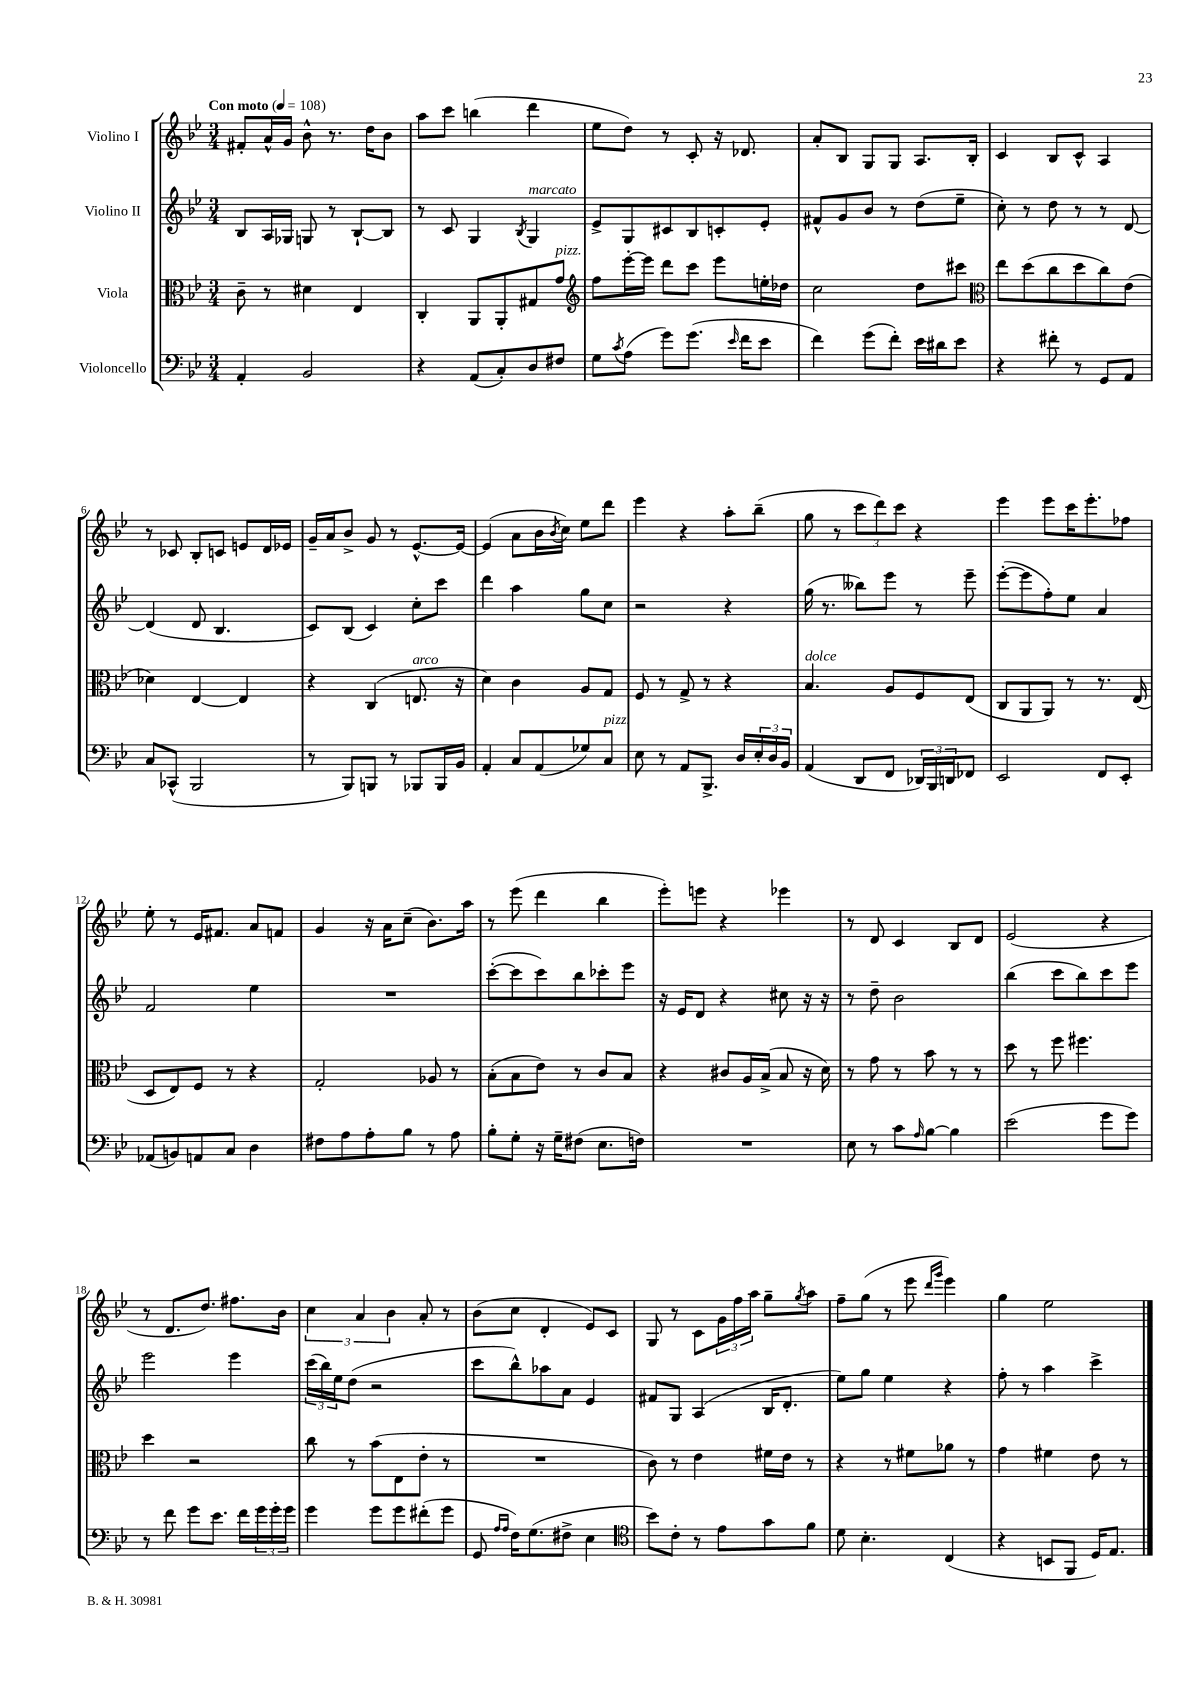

**kern	**kern	**kern	**kern
*part4	*part3	*part2	*part1
*staff4	*staff3	*staff2	*staff1
*I"Violoncello	*I"Viola	*I"Violino II	*I"Violino I
*clefF4	*clefC3	*clefG2	*clefG2
*k[b-e-]	*k[b-e-]	*k[b-e-]	*k[b-e-]
*M3/4	*M3/4	*M3/4	*M3/4
*MM108	*MM108	*MM108	*MM108
=1	=1	=1	=1
!	!	!	!LO:TX:a:B:t=Con moto
4AA'/	8c~\	8B-/L	8f#X'/L
.	8r	16A/L	16a^^/L
.	.	16G-X/JJ	16g/JJ
2BB-/	4d#X\	8Gn/	8b-^^\
.	.	8r	8.r
.	4E-/	[8B-`/L	.
.	.	.	16dd\KL
.	.	8B-/J]	8b-\J
=2	=2	=2	=2
4r	4C'/	8r	8aa\L
.	.	8c/	8ccc\J
(8AA/L	8AA/L	4G/	(4bbn\
8C'/)	8AA'/	.	.
.	.	8qB-/	.
!	!	!LO:TX:a:i:t=marcato	!
8D/	8G#X/	4G/	4ddd\
!	!LO:TX:a:i:t=pizz.	!	!
8F#X/J	8g/J	.	.
=3	=3	=3	=3
*	*clefG2	*	*
8G\L	8ff\L	8e-^/L	8ee-\L
8qc/	.	.	.
(8A\J	[16eee-'\L	8G/	8dd\J)
.	16eee-\JJ]	.	.
8g\L)	8ddd\L	8c#X/	8r
(8.g\J	8ccc\J	8B-/	8c'/
.	8eee-\L	8cn'/	16r
16qqe-/	.	.	.
16f\KL	.	.	8.d-X/
8e-\J	16een'\L	8e-'/J	.
.	16dd-X\JJ	.	.
=4	=4	=4	=4
4f\)	2cc\	8f#X^^/L	8a'/L
.	.	8g/	8B-/J
(8g\L	.	8b-/J	8G/L
8f'\J)	.	8r	8G/J
16e-\LL	8dd\L	(8dd\L	8.A/L
16d#X\J	.	.	.
8e-\J	8ccc#X\J	8ee-~\J	.
.	.	.	16B-'/Jk
=5	=5	=5	=5
*	*clefC3	*	*
4r	8ee-\L	8cc'\)	4c/
.	(8dd\	8r	.
8f#X'\	8cc\	8dd\	8B-/L
8r	8dd\	8r	8c^^/J
8GG/L	8cc\)	8r	4A/
8AA/J	(8e-\J	[8d/	.
!!LO:LB:g=z
=6	=6	=6	=6
8C/L	4d-X\)	(4d/]	8r
(8CC-X^^/J	.	.	8c-X/
2BBB-/	[4E-/	8d/	8B-'/L
.	.	4.B-/	8cn/J
.	4E-/]	.	8en/L
.	.	.	16d/L
.	.	.	16e-X/JJ
=7	=7	=7	=7
8r	4r	8c/L)	16g~/LL
.	.	.	16a/J
8BBB-/L)	.	(8B-/J	8b-^/J
8BBBn/J	(4C/	4c/)	8g/
8r	.	.	8r
!	!LO:TX:a:i:t=arco	!	!
8BBB-X/L	8.En/	8cc'\L	[8.e-^^/L
16BBB-/L	.	8ccc\J	.
16BB-/JJ	16r	.	16e-/Jk_
=8	=8	=8	=8
4AA'/	4d\)	4ddd\	(4e-/]
8C/L	4c\	4aa\	8a\L
(8AA/	.	.	16b-\L
.	.	.	8qb-/
.	.	.	16cc\JJ)
8G-X/)	8A/L	8gg\L	8ee-\L
!LO:TX:a:i:t=pizz.	!	!	!
8C/J	8G/J	8cc\J	8ddd\J
=9	=9	=9	=9
8E-\	8F/	2r	4eee-\
8r	8r	.	.
8AA/L	8G^/	.	4r
8.BBB-^/J	8r	.	.
.	4r	4r	8aa'\L
16D/LL	.	.	.
24E-'/	.	.	(8bb-~\J
24D/	.	.	.
24BB-/JJ	.	.	.
=10	=10	=10	=10
!	!LO:TX:a:i:t=dolce	!	!
(4AA/	4.B-/	(16gg\	8gg\
.	.	8.r	.
.	.	.	8r
8DD/L	.	8bb--X\L)	12ccc\L
.	.	.	12ddd\)
8FF/J	8A/L	8eee-\J	.
.	.	.	12ccc\J
24DD-X/LL)	8F/	8r	4r
24BBB-/	.	.	.
24DDn/J	.	.	.
8FF-X/J	(8E-/J	8eee-~\	.
=11	=11	=11	=11
2EE-/	8C/L	([8eee-'\L	4eee-\
.	8AA/	8eee-\]	.
.	8AA/J)	8ff'\)	8eee-\L
.	8r	8ee-\J	16ccc\K
.	.	.	8.eee-'\
8FF/L	8.r	4a/	.
8EE-'/J	.	.	8ff-X\J
.	(16E-/	.	.
!!LO:LB:g=z
=12	=12	=12	=12
(8AA-X/L	8D/L	2f/	8ee-'\
8BBn/)	8E-/)	.	8r
8AAn/	8F/J	.	16e-/KL
.	.	.	8.f#X/J
8C/J	8r	.	.
4D\	4r	4ee-\	8a/L
.	.	.	8fn/J
=13	=13	=13	=13
8F#X\L	2G'/	2.r	4g/
8A\	.	.	.
8A'\	.	.	16r
.	.	.	16a\KL
8B-\J	.	.	(8cc~\J
8r	8A-X/	.	8.b-\L)
8A\	8r	.	.
.	.	.	16aa\Jk
=14	=14	=14	=14
8B-'\L	(8B-'\L	([8ccc'\L	8r
8G'\J	8B-\	8ccc\]	(8eee-\
16r	8e-\J)	8ccc\)	4ddd\
16G~\KL	.	.	.
(8F#X\J	8r	8bb-\	.
8.E-\L	8c/L	8ccc-X'\	4bb-\
.	8B-/J	8eee-\J	.
16Fn\Jk)	.	.	.
=15	=15	=15	=15
2.r	4r	16r	8eee-'\L)
.	.	16e-/KL	.
.	.	8d/J	8eeen\J
.	8c#X/L	4r	4r
.	16A/L	.	.
.	(16B-^/JJ	.	.
.	8B-/	8cc#X\	4eee-X\
.	16r	16r	.
.	16d\)	16r	.
=16	=16	=16	=16
8E-\	8r	8r	8r
8r	8g\	8dd~\	8d/
8c\L	8r	2b-\	4c/
16qqA/	.	.	.
[8B-\J	8b-\	.	.
4B-\]	8r	.	8B-/L
.	8r	.	8d/J
=17	=17	=17	=17
(2e-\	8dd\	(4bb-\	(2e-/
.	8r	.	.
.	8ff\	8ccc\L	.
.	4.ff#X\	8bb-\)	.
8g\L	.	8ccc\	4r
8g\J)	.	8eee-\J	.
!!LO:LB:g=z
=18	=18	=18	=18
8r	4dd\	2eee-\	8r
8f\	.	.	8.d/L
8g\L	2r	.	.
.	.	.	8.dd/J)
8.e-\J	.	.	.
.	.	4eee-\	8.ff#X\L
16f\LL	.	.	.
24g\	.	.	.
24g'\	.	.	.
.	.	.	16b-\Jk
24g\JJ	.	.	.
=19	=19	=19	=19
4g\	8cc\	(24ccc\LL	6cc\
.	.	24bb-\)	.
.	.	24ee-\J	.
.	8r	(8dd\J	.
.	.	.	6a/
8g\L	(8b-\L	2r	.
.	.	.	6b-\
8g\	8E-\	.	.
(8f#X'\	8e-'\J	.	8a'/
8g\J	8r	.	8r
=20	=20	=20	=20
8GG/	2.r	8ccc\L	(8b-\L
16qqA/LL	.	.	.
16qqA/JJ	.	.	.
16F\KL)	.	8bb-^^\)	8cc\J
(8.G\	.	.	.
.	.	8aa-X\	4d'/
8F#X^\J	.	8a\J	.
4E-\	.	4e-/	8e-/L)
.	.	.	8c/J
=21	=21	=21	=21
*clefC4	*	*	*
8b-\L)	8c\)	8f#X/L	8G/
8c'\J	8r	8G/J	8r
8r	4e-\	(4A/	8c\L
8e-\L	.	.	24g\L
.	.	.	24ff\
.	.	.	24aa\JJ
8g\	16f#X\LL	16B-/KL	8gg~\L
.	16e-\JJ	8.d'/J	.
.	.	.	8qgg/
8f\J	8r	.	8aa\J
=22	=22	=22	=22
8d\	4r	8ee-\L)	8ff~\L
4.B-'\	.	8gg\J	(8gg\J
.	8r	4ee-\	8r
.	8f#X\L	.	8eee-\
.	.	.	16qqddd/LL
.	.	.	16qqggg/JJ
(4C/	8a-X\J	4r	4eee-\)
.	8r	.	.
=23	=23	=23	=23
4r	4g\	8ff'\	4gg\
.	.	8r	.
8BBn/L	4f#X\	4aa\	2ee-\
8FF/J	.	.	.
16D/KL)	8e-\	4ccc^\	.
8.E-/J	.	.	.
.	8r	.	.
==	==	==	==
*-	*-	*-	*-
